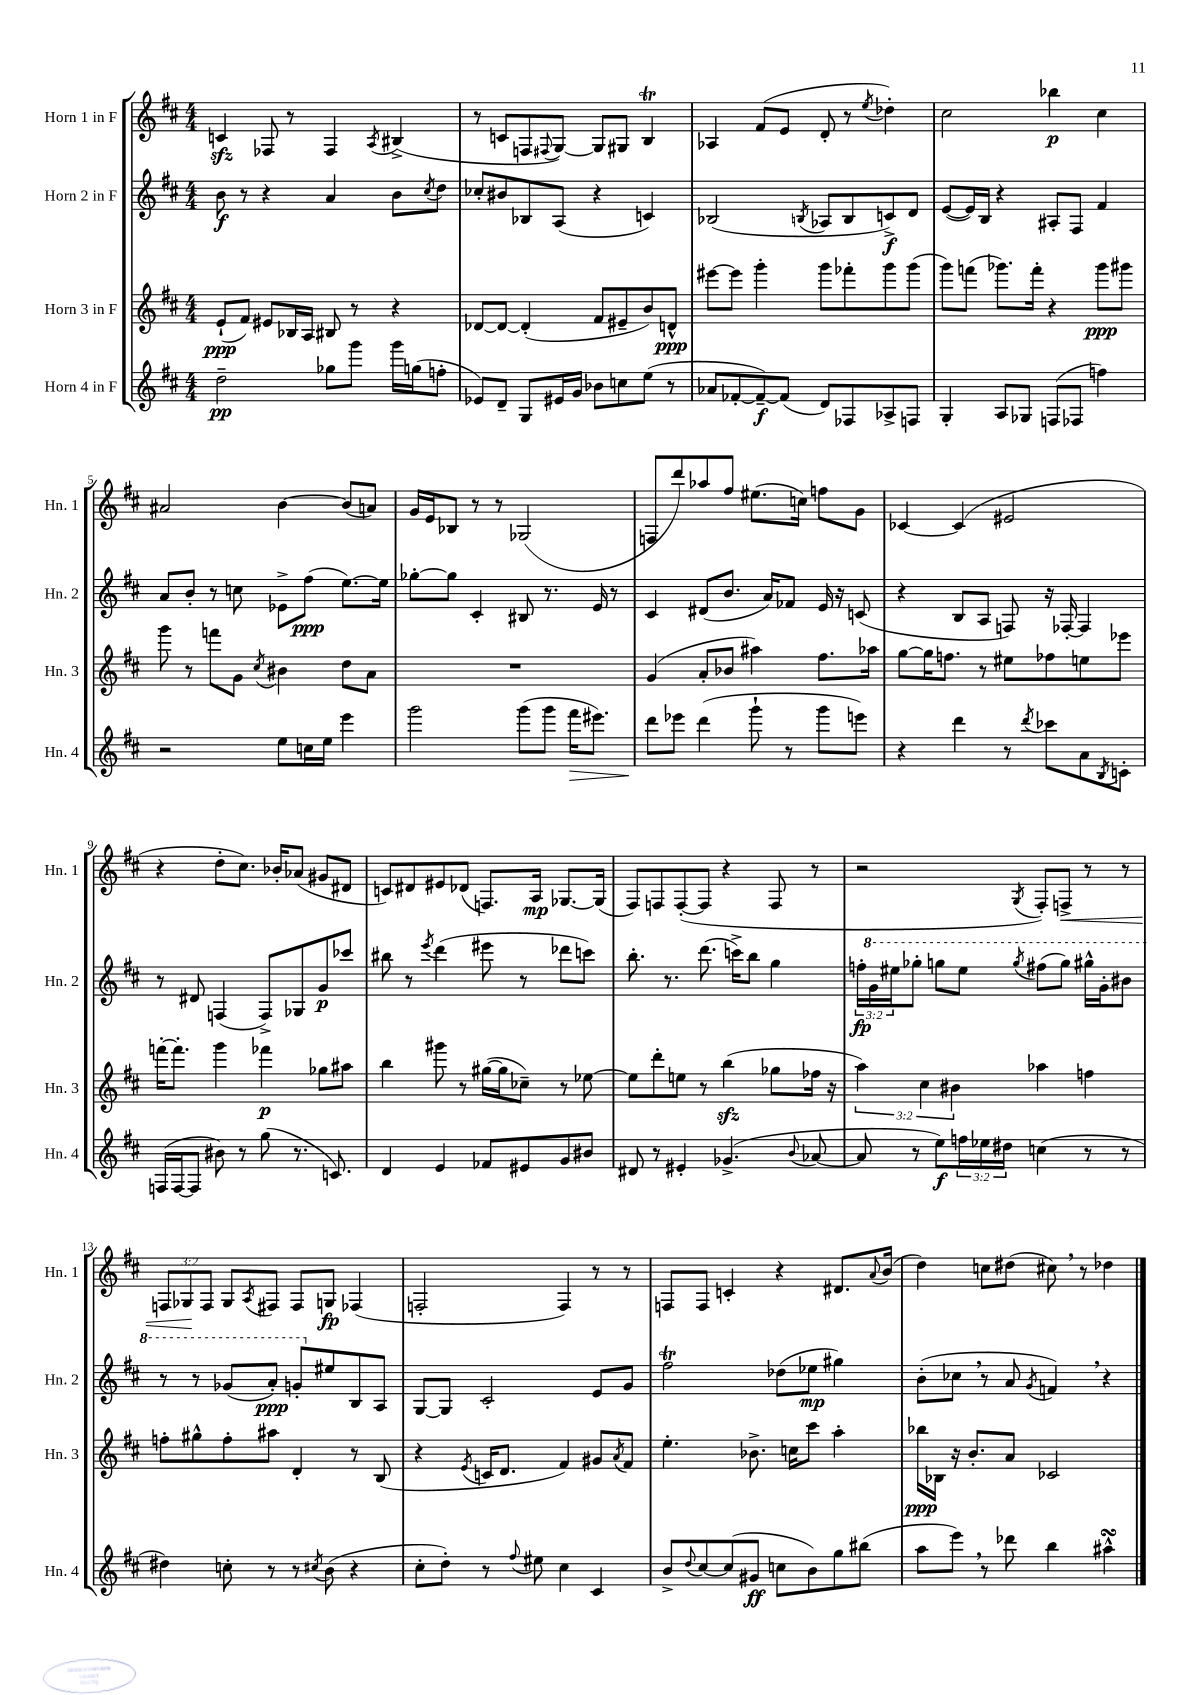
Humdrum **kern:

**kern	**dynam	**kern	**dynam	**kern	**dynam	**kern	**dynam
*part4	*part4	*part3	*part3	*part2	*part2	*part1	*part1
*staff4	*staff4	*staff3	*staff3	*staff2	*staff2	*staff1	*staff1
*I"Horn 4 in F	*	*I"Horn 3 in F	*	*I"Horn 2 in F	*	*I"Horn 1 in F	*
*I'Hn. 4	*	*I'Hn. 3	*	*I'Hn. 2	*	*I'Hn. 1	*
*clefG2	*	*clefG2	*	*clefG2	*	*clefG2	*
*k[f#c#]	*	*k[f#c#]	*	*k[f#c#]	*	*k[f#c#]	*
*M4/4	*	*M4/4	*	*M4/4	*	*M4/4	*
=1	=1	=1	=1	=1	=1	=1	=1
2dd~\	pp	(8e`/L	ppp	8b\	f	4cnzz/	.
.	.	8f#/J)	.	8r	.	.	.
.	.	8e#X/L	.	4r	.	8F-X/	.
.	.	16B-X/L	.	.	.	8r	.
.	.	16A/JJ	.	.	.	.	.
8gg-X\L	.	8B#X/	.	4a/	.	4F-/	.
8ggg\J	.	8r	.	.	.	.	.
.	.	.	.	.	.	8qA/	.
16ggg\LL	.	4r	.	8b\L	.	(4B#X^/	.
(16ggn\J	.	.	.	.	.	.	.
.	.	.	.	8qcc#/	.	.	.
8ffn'\J	.	.	.	8dd\J	.	.	.
=2	=2	=2	=2	=2	=2	=2	=2
8e-X/L)	.	[8d-X/L	.	8cc-X'/L	.	8r	.
8d~/J	.	8d-/J_	.	8b#X/	.	8cn/L	.
8G/L	.	(4d-'/]	.	8B-X/	.	8Fn/	.
.	.	.	.	.	.	8qqF#X/	.
16e#X/L	.	.	.	(8A/J	.	[8G/J)	.
16g/JJ	.	.	.	.	.	.	.
8b-X\L	.	8f#/L	.	4r	.	8G/L]	.
8ccn\	.	8e#X~/	.	.	.	8G#X/J	.
(8ee\J	.	8b/)	.	4cn/)	.	4BT/	.
8r	.	8dn^^/J	ppp	.	.	.	.
=3	=3	=3	=3	=3	=3	=3	=3
8a-X/L	.	[8eee#X\L	.	(2B-X/	.	4A-X/	.
[8f-X'/	.	8eee#\J]	.	.	.	.	.
8f-~/_)	f	4ggg'\	.	.	.	(8f#/L	.
(8f-/J]	.	.	.	.	.	8e/J	.
.	.	.	.	8qBn/	.	.	.
8d/L)	.	8ggg\L	.	8A-X/L	.	8d'/	.
8F-X/	.	8fff-X'\	.	8B/	.	8r	.
.	.	.	.	.	.	8qee/	.
8A-X^/	.	8ggg\	.	8cn^/)	f	4dd-X'\)	.
8Fn/J	.	(8ggg\J	.	8d/J	.	.	.
=4	=4	=4	=4	=4	=4	=4	=4
4G'/	.	8ggg\L)	.	([8e/L	.	2cc#\	.
.	.	(8fffn\J	.	16e/L])	.	.	.
.	.	.	.	16B/JJ	.	.	.
8A/L	.	8.ggg-X\L)	.	4r	.	.	.
8G-X/J	.	.	.	.	.	.	.
.	.	16fff'\Jk	.	.	.	.	.
(8Fn/L	.	4r	.	8A#X'/L	.	4bb-X\	p
8F-X/J	.	.	.	8F#/J	.	.	.
4ffn\)	.	8ggg-\L	ppp	4f#/	.	4cc#\	.
.	.	8ggg#X\J	.	.	.	.	.
!!LO:LB:g=z
=5	=5	=5	=5	=5	=5	=5	=5
2r	.	8ggg\	.	8a/L	.	2a#X/	.
.	.	8r	.	8b'/J	.	.	.
.	.	8fffn\L	.	8r	.	.	.
.	.	8g\J	.	8ccn\	.	.	.
.	.	8qcc#/	.	.	.	.	.
8ee\L	.	4b#X\	.	8e-X^\L	.	[4b\	.
16ccn\L	.	.	.	(8ff#\J	ppp	.	.
16ee\JJ	.	.	.	.	.	.	.
4eee\	.	8dd\L	.	[8.ee\L)	.	(8b/L]	.
.	.	8a\J	.	.	.	8an/J)	.
.	.	.	.	16ee\Jk]	.	.	.
=6	=6	=6	=6	=6	=6	=6	=6
2ggg\	.	1r	.	[8gg-X'\L	.	16g/LL	.
.	.	.	.	.	.	16e/J	.
.	.	.	.	8gg-\J]	.	8B-X/J	.
.	.	.	.	4c#'/	.	8r	.
.	.	.	.	.	.	8r	.
(8ggg\L	.	.	.	8B#X/	.	(2G-X/	.
8ggg\J	.	.	.	8.r	.	.	.
!	!LO:HP:b	!	!	!	!	!	!
16fff#\KL	>	.	.	.	.	.	.
8.eee#X\J)	.	.	.	16e/	.	.	.
.	.	.	.	8r	.	.	.
=7	=7	=7	=7	=7	=7	=7	=7
8ddd\L	.	(4g/	.	4c#/	.	8Fn/L	.
8eee-X\J	]	.	.	.	.	8ddd/)	.
(4ddd\	.	8a'/L	.	(8d#X/L	.	8aa-X/	.
.	.	8b-X/J	.	8.b/J	.	8ff#/J	.
8ggg`\	.	4aa#X\)	.	.	.	(8.ee#X\L	.
.	.	.	.	16a/KL)	.	.	.
8r	.	.	.	8f-X/J	.	.	.
.	.	.	.	.	.	16ccn\Jk)	.
8ggg\L	.	8.ff#\L	.	16e/	.	8ffn\L	.
.	.	.	.	16r	.	.	.
8eeen\J)	.	.	.	(8cn/	.	8g\J	.
.	.	16aa-X\Jk	.	.	.	.	.
=8	=8	=8	=8	=8	=8	=8	=8
4r	.	[8gg\L	.	4r	.	[4c-X/	.
.	.	16gg\K]	.	.	.	.	.
.	.	8.ffn\J	.	.	.	.	.
4ddd\	.	.	.	8B/L	.	(4c-/]	.
.	.	8r	.	8A/J	.	.	.
8r	.	8ee#X\L	.	8Fn/)	.	2e#X/	.
8qddd/	.	.	.	.	.	.	.
8ccc-X\L	.	8ff-X\	.	16r	.	.	.
.	.	.	.	[16F-X'/	.	.	.
8a\	.	8een\	.	4F-/]	.	.	.
8qB/	.	.	.	.	.	.	.
8cn'\J	.	8eee-X\J	.	.	.	.	.
!!LO:LB:g=z
=9	=9	=9	=9	=9	=9	=9	=9
(16Fn/LL	.	[16fffn'\KL	.	8r	.	4r	.
[16F/J	.	8.fff'\J]	.	.	.	.	.
8F/J]	.	.	.	8d#X/	.	.	.
8b#X\)	.	4ggg\	.	(4Fn/	.	8dd'\L	.
8r	.	.	.	.	.	8.cc#\J)	.
(8gg\	.	4fff-X\	p	8F^/L)	.	.	.
.	.	.	.	.	.	16b-X'/KL	.
8.r	.	.	.	8G-X/	.	(8a-X/J	.
.	.	8gg-X\L	.	8g/	p	8g#X/L	.
8.cn/)	.	.	.	.	.	.	.
.	.	8aa#X\J	.	8ccc-X/J	.	8d#X/J	.
=10	=10	=10	=10	=10	=10	=10	=10
4d/	.	4bb\	.	8bb#X\	.	8cn/L)	.
.	.	.	.	8r	.	8d#X/	.
.	.	.	.	8qeee/	.	.	.
4e/	.	8ggg#X\	.	(4ddd\	.	8e#X/	.
.	.	8r	.	.	.	(8d-X/J	.
8f-X/L	.	([16gg#X\LL	.	8eee#X\	.	8.Fn/L)	.
.	.	16gg#\J]	.	.	.	.	.
8e#X/	.	8cc-X~\J)	.	8r	.	.	.
.	.	.	.	.	.	16A/Jk	mp
8g/	.	8r	.	8ddd-X\L	.	[8.G-X/L	.
8b#X/J	.	[8ee-X\	.	8cccn\J)	.	.	.
.	.	.	.	.	.	(16G-/Jk]	.
=11	=11	=11	=11	=11	=11	=11	=11
8d#X/	.	8ee-\L]	.	8.bb'\	.	8F#/L)	.
8r	.	8ddd'\	.	.	.	8Fn/	.
.	.	.	.	8.r	.	.	.
4e#X'/	.	8een\J	.	.	.	([8F'/	.
.	.	8r	.	(8.ddd\	.	8F/J]	.
(4.g-X^/	.	(4bbzz\	.	.	.	4r	.
.	.	.	.	16cccn^\KL)	.	.	.
.	.	.	.	8bb\J	.	.	.
.	.	8gg-X\L	.	4gg\	.	8F/	.
8qqb/	.	.	.	.	.	.	.
[8a-X/	.	16ff-X\Jk	.	.	.	8r	.
.	.	16r	.	.	.	.	.
=12	=12	=12	=12	=12	=12	=12	=12
8a-/]	.	6aa\)	.	24ffn'\LL	fp	2r	.
*	*	*	*	*8va	*	*	*
.	.	.	.	24gg\	.	.	.
.	.	.	.	24eee#X\J	.	.	.
8r	.	.	.	8ggg-X'\J	.	.	.
.	.	6cc#\	.	.	.	.	.
8ee\L)	f	.	.	8gggn\L	.	.	.
.	.	6b#X\	.	.	.	.	.
24ffn\L	.	.	.	8eee#\J	.	.	.
24ee-X\	.	.	.	.	.	.	.
24dd#X\JJ	.	.	.	.	.	.	.
.	.	.	.	8qggg/	.	8qG/	.
(4ccn\	.	4aa-X\	.	(8fff#X\L	.	8F#'/L)	.
!	!	!	!	!	!	!	!LO:HP:b
.	.	.	.	8ggg\J)	.	8Fn^/J	<
8r	.	4ffn\	.	16ggg#X^^\LL	.	8r	.
.	.	.	.	16gg'\J	.	.	.
8r	.	.	.	8bb#X\J	.	8r	.
!!LO:LB:g=z
=13	=13	=13	=13	=13	=13	=13	=13
4dd#X\)	.	8ffn'\L	.	8r	.	12Fn/L	.
.	.	.	.	.	.	12G-X/	.
.	.	8gg#X^^\	.	8r	.	.	.
.	.	.	.	.	.	12F/J	[
8ccn'\	.	8ff'\	.	(8gg-X/L	.	8G-/L	.
.	.	.	.	.	.	8qA/	.
8r	.	8aa#X\J	.	8aa'/J)	ppp	8F#X/J	.
8r	.	4d'/	.	8ggn'/L	.	8F#/L	.
8qcc#X/	.	.	.	.	.	.	.
*	*	*	*	*X8va	*	*	*
(8b\	.	.	.	8ee#X/	.	8Gn/J	fp
4r	.	8r	.	8B/	.	(4F-X/	.
.	.	(8B/	.	8A/J	.	.	.
=14	=14	=14	=14	=14	=14	=14	=14
8cc#'\L	.	4r	.	[8G/L	.	2Fn'/	.
8dd'\J)	.	.	.	8G/J]	.	.	.
.	.	8qe/	.	.	.	.	.
8r	.	16cn/KL	.	2c#'/	.	.	.
.	.	8.d/J	.	.	.	.	.
8qqff#/	.	.	.	.	.	.	.
8ee#X\	.	.	.	.	.	.	.
4cc#\	.	4f#/)	.	.	.	4F/)	.
4c#/	.	8g#X/L	.	8e/L	.	8r	.
.	.	8qa/	.	.	.	.	.
.	.	8f#/J	.	8g/J	.	8r	.
=15	=15	=15	=15	=15	=15	=15	=15
8b^/L	.	4.ee'\	.	2ff#t\	.	8Fn/L	.
8qqdd/	.	.	.	.	.	.	.
[8cc#/	.	.	.	.	.	8F/J	.
(8cc#/]	.	.	.	.	.	4cn'/	.
8g#X/J	ff	8.b-X^\	.	.	.	.	.
8ccn\L	.	.	.	(8dd-X\L	.	4r	.
.	.	16ccn\KL	.	.	.	.	.
8b\)	.	8ccc#\J	.	8ee-X\J	mp	.	.
8gg\	.	4aa'\	.	4gg#X\)	.	8.d#X/L	.
(8bb#X\J	.	.	.	.	.	.	.
.	.	.	.	.	.	8qqa/	.
.	.	.	.	.	.	(16b/Jk	.
=16	=16	=16	=16	=16	=16	=16	=16
8aa\L	.	16bb-X\LL	ppp	(8b'\L	.	4dd\)	.
.	.	16B-X\JJ	.	.	.	.	.
8eee,\J)	.	16r	.	8cc-X,\J	.	.	.
.	.	8.b'/L	.	.	.	.	.
8r	.	.	.	8r	.	8ccn\L	.
8ddd-X\	.	8a/J	.	8a/	.	(8dd#X\J	.
.	.	.	.	8qg/	.	.	.
4bb\	.	2c-X/	.	4fn,/)	.	8cc#X,\)	.
.	.	.	.	.	.	8r	.
4aa#XsSsS^^\	.	.	.	4r	.	4dd-X\	.
==	==	==	==	==	==	==	==
*-	*-	*-	*-	*-	*-	*-	*-
